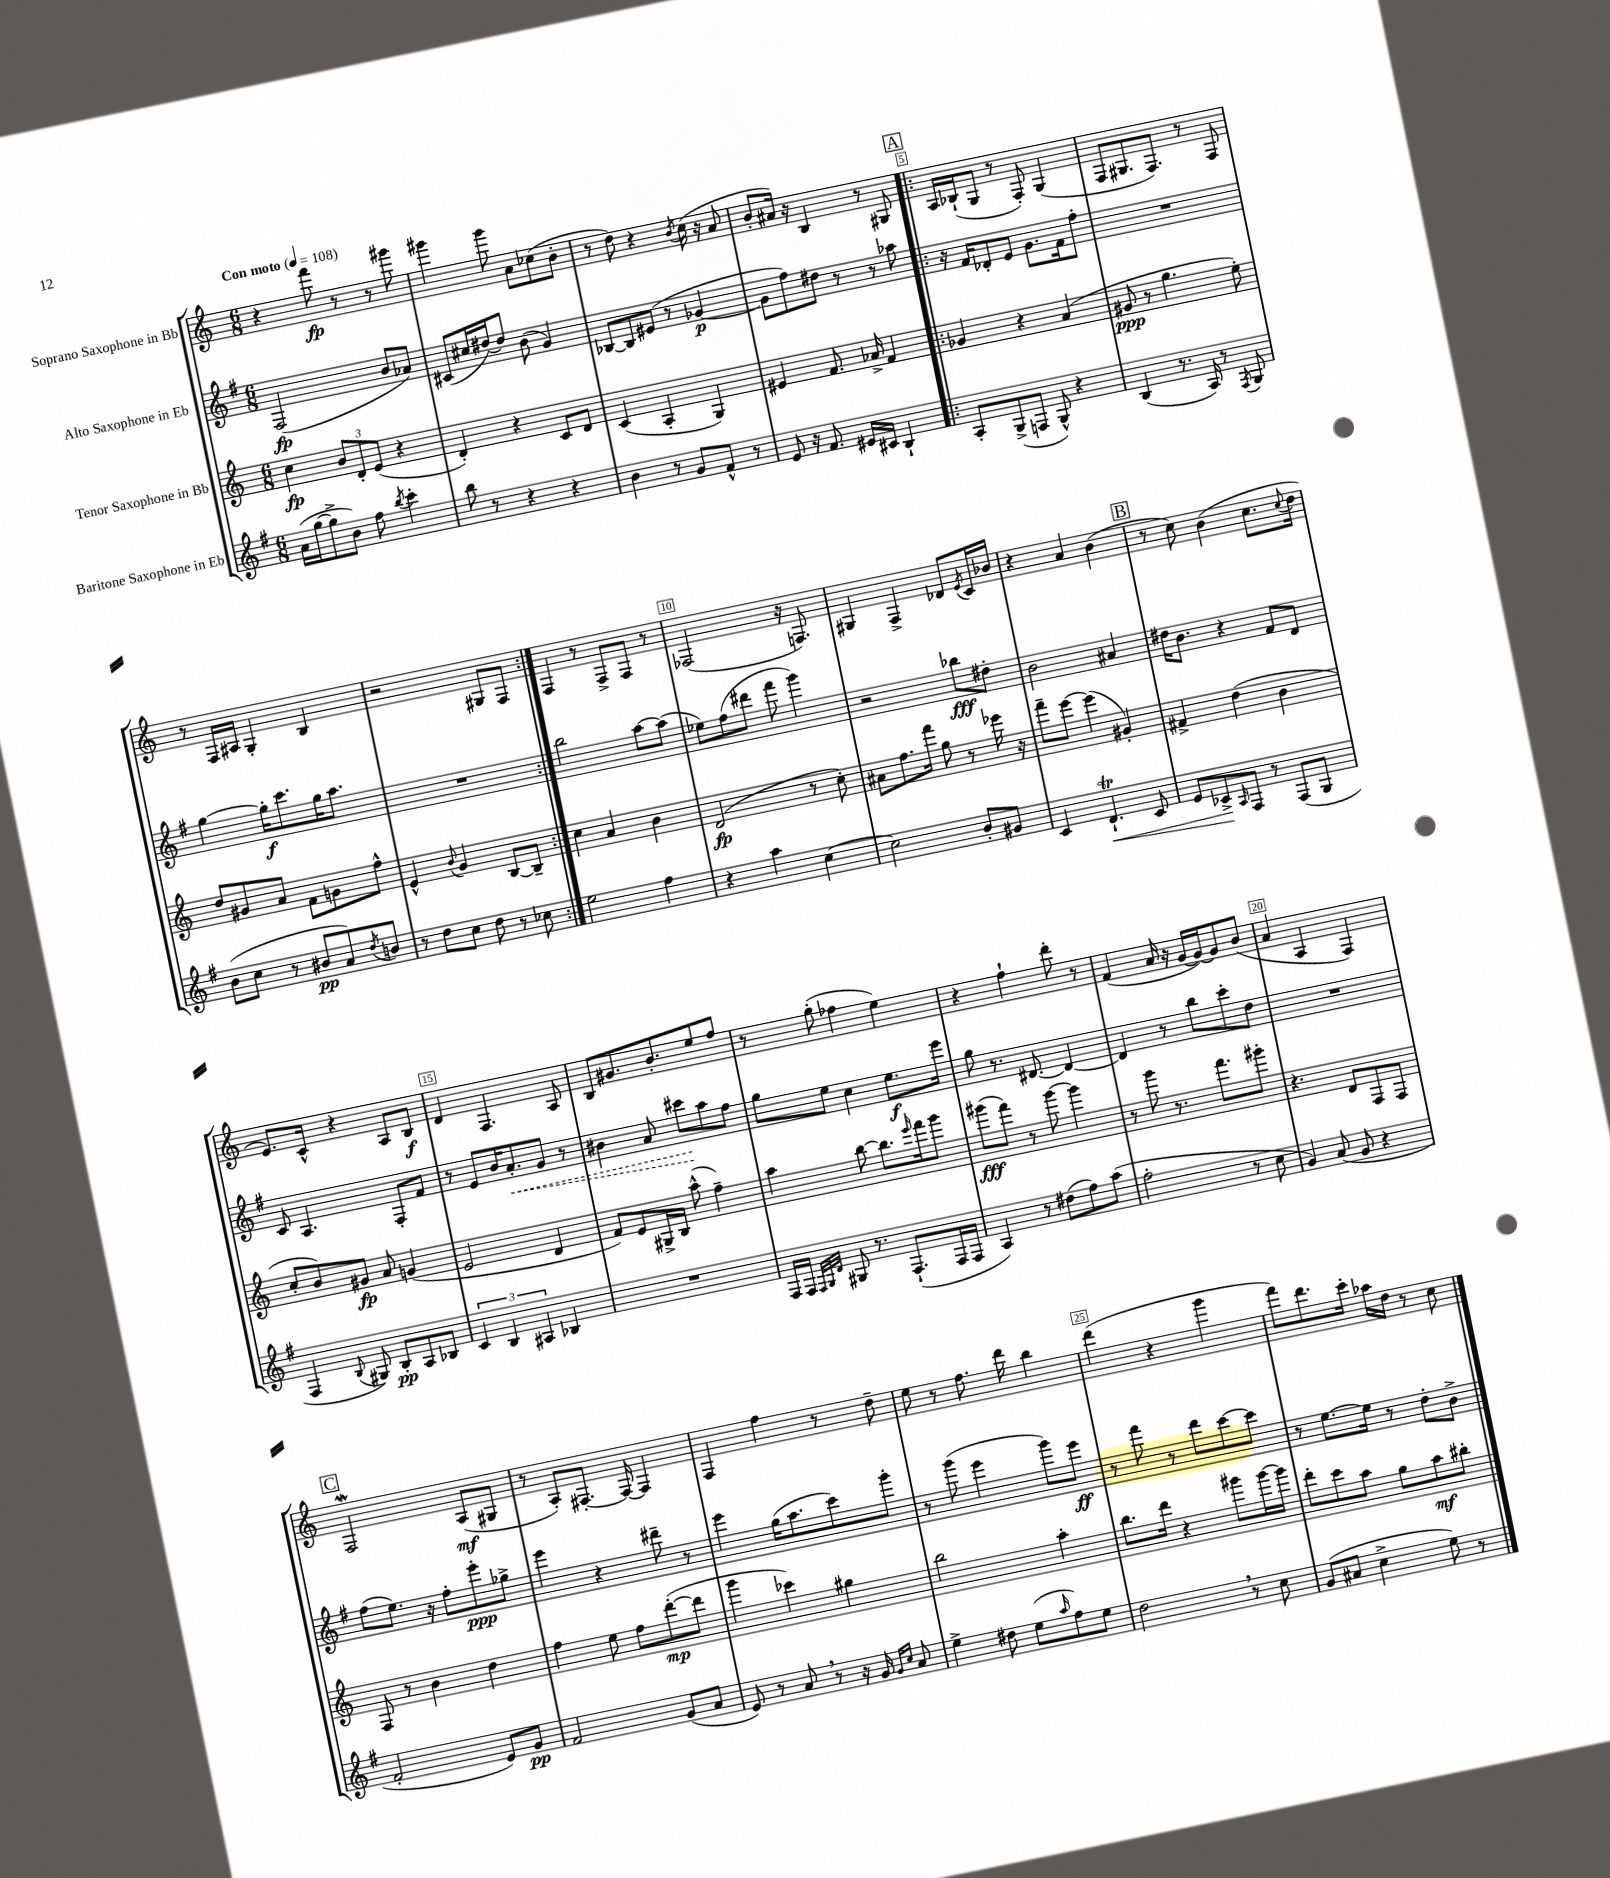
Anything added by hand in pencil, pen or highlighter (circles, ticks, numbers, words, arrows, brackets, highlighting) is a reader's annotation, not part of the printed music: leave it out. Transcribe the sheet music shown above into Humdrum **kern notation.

**kern	**kern	**kern	**kern
*staff4	*staff3	*staff2	*staff1
*clefG2	*clefG2	*clefG2	*clefG2
*k[f#]	*k[]	*k[f#]	*k[]
*M6/8	*M6/8	*M6/8	*M6/8
*MM108	*MM108	*MM108	*MM108
(16a	4cc	(2F#	4r
[16gg	.	.	.
8gg^]	.	.	.
8b)	12b	.	8fff
.	12d'	.	.
8ff#	.	.	8r
.	(12e	.	.
8qbb	.	.	.
4ccc'	4r	8b	8r
.	.	8a-)	8ggg#
=	=	=	=
8bb	4d')	(8c#	4ggg#
8r	.	16cc#	.
.	.	[16dd#)	.
4r	4r	8dd#]	8ggg#
.	.	(8b	8a
4r	8c	4g)	(8cc-
.	8d	.	8b'
=	=	=	=
4b	(4c	[8B-	8r
.	.	8B-]	8dd)
8r	4A'	(8e#	4r
8g	.	8r	.
.	.	.	8qb
8f#^^	4G)	[4g-	(16cc
.	.	.	16r
8r	.	.	8a
=	=	=	=
8e	4e#	8g-]	8b'
16r	.	8ff#)	16a#)
8.f#	.	.	16r
.	8.f	8dd#	4B
16e#	.	8r	.
16c#	16a-^	.	.
4B`	4f	8r	8r
.	.	8aa-	8G#
=!|:	=!|:	=!|:	=!|:
8A'	4g-	16r	16A
.	.	16f#	(16B-`
(8G^	.	8d-'	8G
8F	4r	8e	8r
8G^^)	.	8.g	8F')
4r	(4a	.	(4G
.	.	16f#	.
.	.	8ff#'	.
=	=	=	=
(4B	8g#	2.r	8F
.	8r	.	8.G#
8.r	4.gg	.	.
.	.	.	8.F)
16A)	.	.	.
8r	.	.	8r
8qF#	.	.	.
8G	8ee')	.	8F
=	=	=	=
(8b	8dd	[4gg	8r
8cc	8g#	.	16F
.	.	.	16A#
8r	8a	16gg']	4G'
.	.	8.ccc	.
8b#	8f	.	.
8a)	8g	16gg	4B
.	.	8.aa	.
8qdd	.	.	.
8b	8ff^^	.	.
=	=	=	=
8r	4e^^	2.r	2r
8dd	.	.	.
.	8qqb	.	.
8cc	4g	.	.
8dd	.	.	.
8r	[8B	.	8G#
8cc-	8B~]	.	8F
=:|!	=:|!	=:|!	=:|!
2ee	4cc	2bb	4F
.	4a	.	8r
.	.	.	8F^
4ff#	4b	[8aa	8F
.	.	(8aa]	8r
=	=	=	=
4r	(2d	8ee-)	(2F-
.	.	(8ff#	.
4aa	.	8ddd#	.
.	.	8fff#	.
[4cc	8r	4ggg)	16r
.	.	.	8.F)
.	8cc')	.	.
=	=	=	=
2cc]	8a#	2r	4G#
.	8.ff	.	.
.	.	.	4F^
.	16fff	.	.
.	8gg	.	.
8b'	8r	8bb-	8d-
.	.	.	8qe
8g#	16eee-	8dd#'	16c
.	16r	.	16b-
=	=	=	=
4c	8fff~	2b	4r
.	[8eee	.	.
4.d`	(4eee]	.	4a
.	4g#')	4a#	(4b
8c	.	.	.
=	=	=	=
8e	4f#^	16dd#	8r
.	.	8.b	.
8c-^	.	.	8cc)
16qqA	.	.	.
8F#	(4dd	4r	(4b
8r	.	.	.
(8F#	4b	8f#	8.cc
8G	.	8d	.
.	.	.	8qqcc
.	.	.	16dd
=	=	=	=
4F#	8cc'	8c	8.e)
.	8b)	4.A	.
.	.	.	16c^^
8qqB	.	.	.
8G#)	8g#	.	4r
8B'	8a	.	.
8A	(4g	8F#'	8A
8B-	.	8f#	8B
=	=	=	=
6c	2e	8r	4d
.	.	8e	.
6B	.	.	.
.	.	16b	4.F
.	.	8.a'	.
6A#	.	.	.
4B-	4d	8g	.
.	.	8r	8A
=	=	=	=
2.r	8f)	4b#	8B
.	8e	.	8.g#
.	16G#^	8a	.
.	16B	.	8.b'
.	(8aa^^	8ccc#	.
.	4ff~)	8aa	8ee
.	.	8ff#	8ff
=	=	=	=
16F#	4aa	8gg	8r
16F#	.	.	.
32qqF#	.	.	.
32qqG	.	.	.
32qqd	.	.	.
8G#	.	8ee	(8gg'
8.r	[8bb	4cc	4ff-
.	8.bb]	.	.
(8.F#`	.	.	.
.	.	8.ee	4ee)
.	16qqeee	.	.
.	16fff	.	.
16F#	8ggg	.	.
16F#	.	16eee	.
=	=	=	=
4A)	(8ggg#	8gg	4r
.	8fff)	8.r	.
8r	8r	.	4ff`
.	.	[8.d#	.
(8dd#	[8ggg#	.	.
8ff#)	4ggg#]	4d#_	8ddd'
(8aa	.	.	8r
=	=	=	=
2ff#'	8r	4d#]	(4f
.	8ggg	.	.
.	8.r	8r	16a
.	.	.	16r
.	.	8bb	[16g
.	8.fff	.	16g_)
8r	.	8ccc'	8g]
8cc	8ggg#'	8dd	(8b
=	=	=	=
4g)	4.r	2.r	4a
(8a	.	.	4A
8g	8d	.	.
4r	8F	.	4F)
.	8F	.	.
=	=	=	=
2f#'	8F	(8ff#	2F
.	8r	8.ee)	.
.	4b	.	.
.	.	16r	.
.	.	8ff#'	.
8e)	4dd	8eee'	(8A
8g	.	8gg-^	8G#
=	=	=	=
2f#	4ff	4eee	8r
.	.	.	8A')
.	8ee	4r	[8.F#'
.	8ff	.	.
.	.	.	16F#_
(8g	([8ddd'	8ddd#~	4F#]
8a	8ddd]	8r	.
=	=	=	=
8e)	4ggg	4eee	4F
8r	.	.	.
8a	4ccc-)	(16gg	4ff
.	.	8.aa	.
8r	.	.	.
16r	4gg#	8ccc)	8r
16g	.	.	.
16qqg	.	.	.
16qqcc	.	.	.
8a	.	8ggg'	8dd~
=	=	=	=
4ee^	2bb	8r	8ee
.	.	(8ggg	8r
8dd#	.	4eee	8.ff
(8ee	.	.	.
.	.	.	16ddd
16qqaa	.	.	.
8ff#)	4aa'	8ggg)	4bb
8ee	.	8eee	.
=	=	=	=
2dd	8.bb	8r	(4ddd
.	.	8fff#	.
.	16ddd	.	.
.	4r	8r	4r
.	.	8ddd	.
8r	8ggg#	[8ccc	4ggg
8cc	[16ggg#	8ccc]	.
.	16ggg#]	.	.
=	=	=	=
(8g	8ddd'	8r	8fff)
8a#	8ccc	[8.ee	8.ddd
4cc^	8aa	.	.
.	.	16ee]	16ccc'
.	8gg	8r	16aa-
.	.	.	16dd
8ee)	8aa	8dd'	8r
8r	8bb#'	8b^	8cc
==	==	==	==
*-	*-	*-	*-
